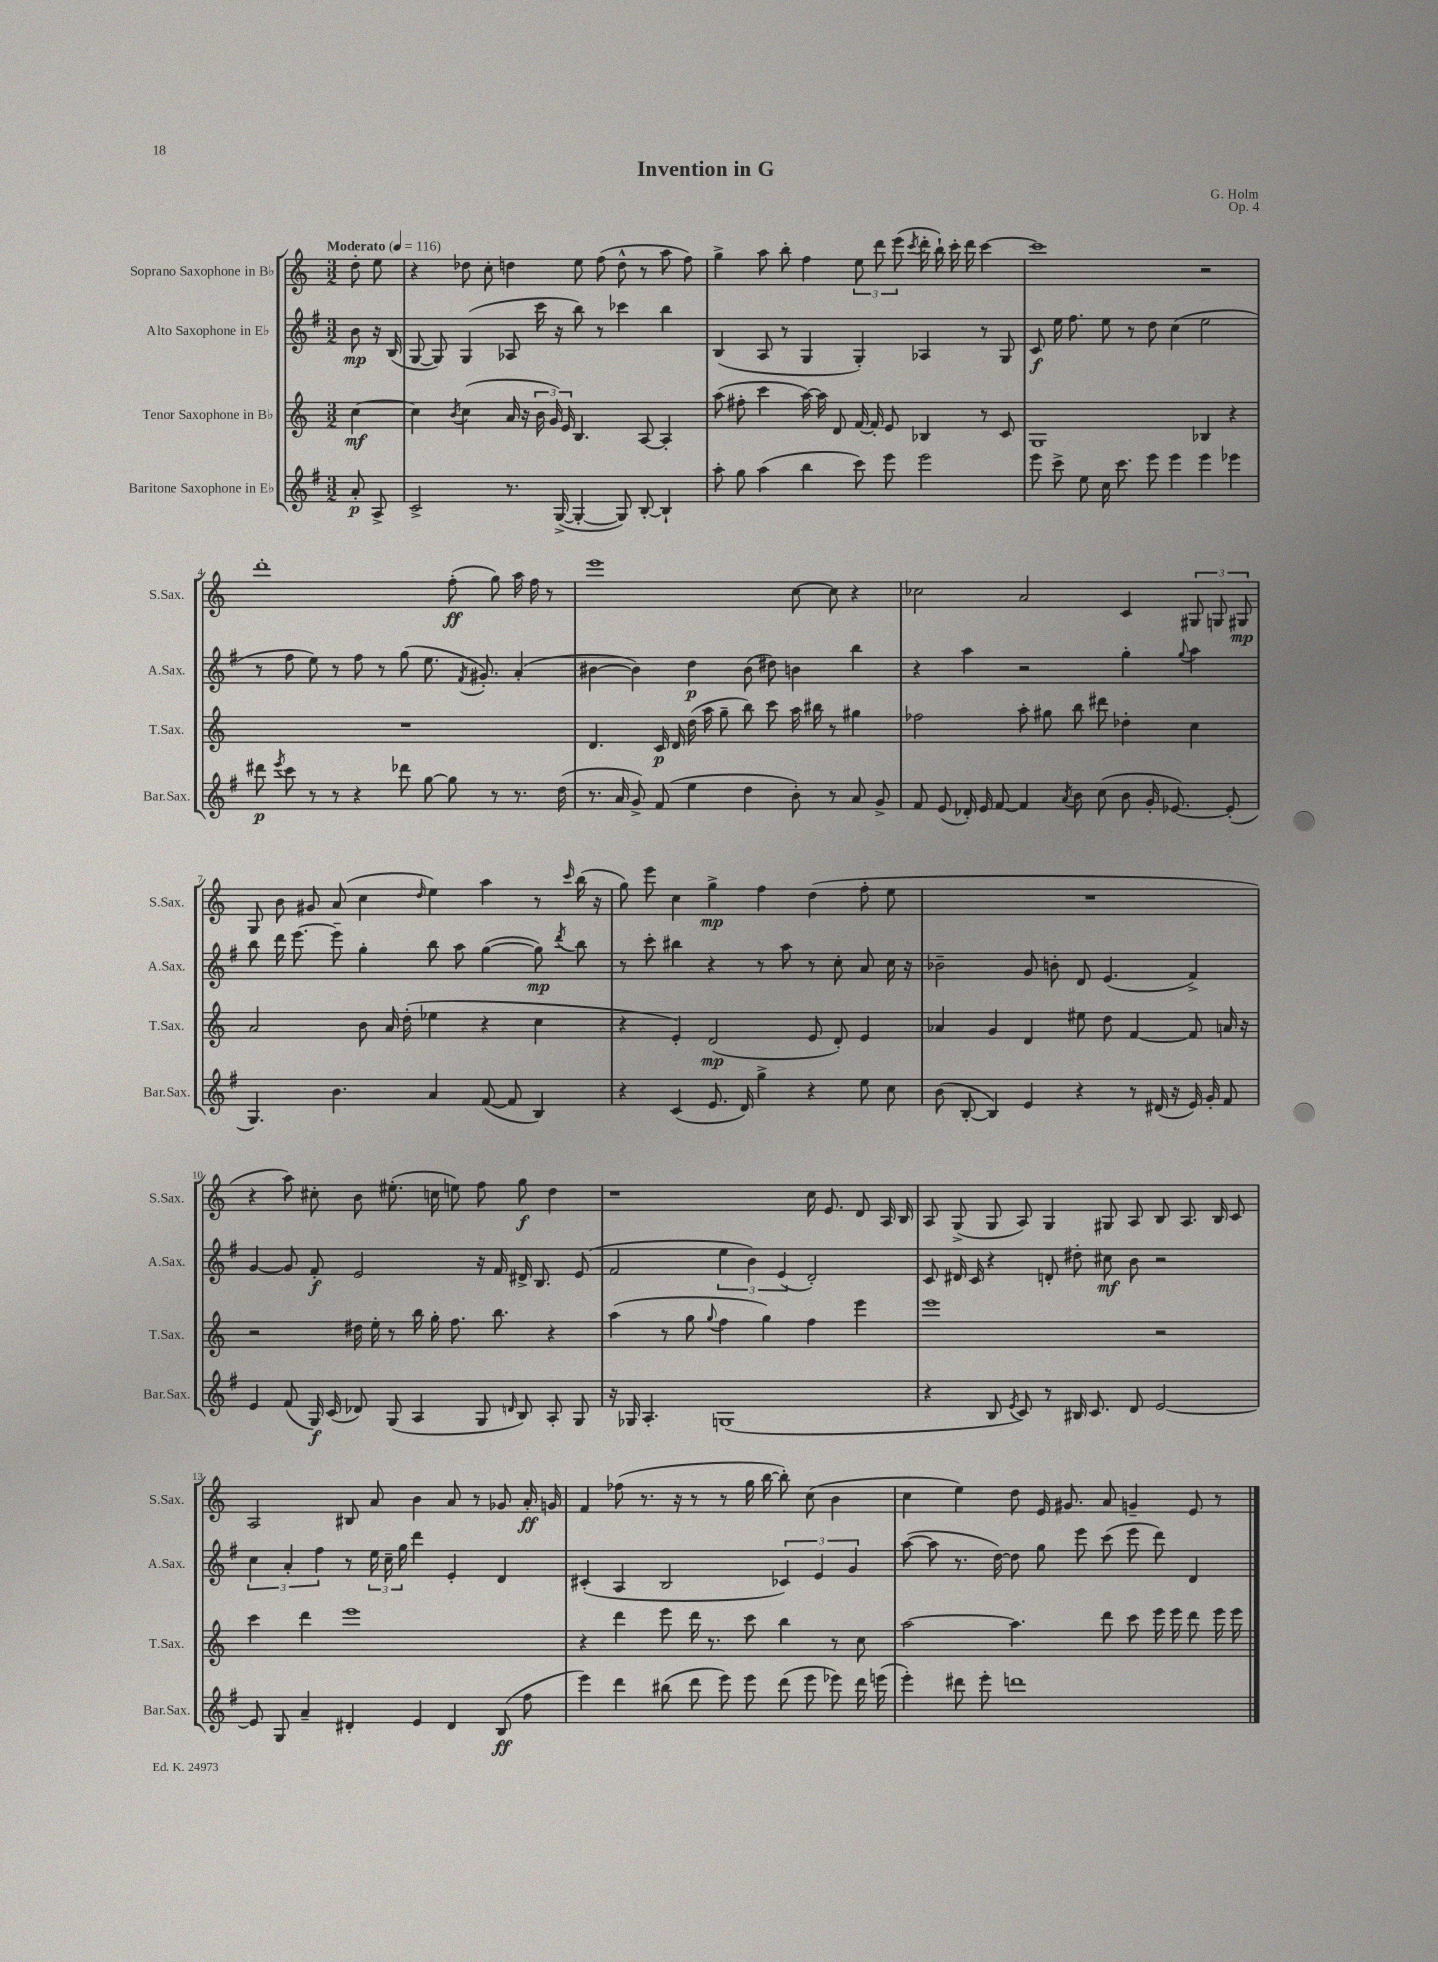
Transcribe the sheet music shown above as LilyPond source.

\header { title = "Invention in G" composer = "G. Holm" opus = "Op. 4" }
<<
\new StaffGroup <<
\new Staff = "s0" \with { instrumentName = "Soprano Saxophone in Bb" shortInstrumentName = "S.Sax." } {
    \clef treble \key c \major \numericTimeSignature \time 3/2 \partial 4 \tempo "Moderato" 4 = 116
    \autoBeamOff d''8-. e''8 |
    r4 des''8 c''8-. d''4 e''8 f''8( d''8-^ r8 a''8 f''8) |
    g''4-> a''8 b''8-. f''4 \tuplet 3/2 { e''8 d'''8 e'''8( } \acciaccatura { c'''8 } d'''16-. b''16-!) c'''16-. d'''16 c'''4~ |
    c'''1 r2 |
    d'''1-. f''8-.\ff( g''8) a''16 f''16 r8 |
    e'''1 c''8~ c''8 r4 |
    ces''2 a'2 c'4 \tuplet 3/2 { gis8 g8 gis8\mp } |
    g8 b'8 gis'8 a'8( c''4 \grace { d''16 } e''4) a''4 r8 \grace { c'''16 } b''16( r16 |
    g''8) e'''8 c''4 g''4->\mp f''4 d''4( f''8-. e''8 |
    R1. |
    r4 a''8) cis''8-. b'8 eis''8.-.( c''16 e''8) f''8 g''8\f d''4 |
    r1 c''16 e'8. d'8 a16 b16 |
    a8 g8->( g8 a8) g4 gis8 a8 b8 a8. b16 c'8 |
    a2 bis8 a'8 b'4 a'8 r8 ges'8 a'16-.\ff g'16 |
    f'4 fes''8( r8. r16 r8 r8 g''16 b''16~ b''8-.) c''8( b'4 |
    c''4 e''4) d''8 e'16 gis'8. a'8 g'4-- e'8 r8 \bar "|." |
}
\new Staff = "s1" \with { instrumentName = "Alto Saxophone in Eb" shortInstrumentName = "A.Sax." } {
    \clef treble \key g \major \numericTimeSignature \time 3/2 \partial 4
    \autoBeamOff b'8\mp r16 b16( |
    g8~ g8) g4( aes8 c'''16 r16 b''8) r8 ces'''4 b''4 |
    b4( a8 r8 g4 g4-.) aes4 r8 g8 |
    c'8\f e''16 fis''8. e''8 r8 d''8 c''4( e''2 |
    r8 fis''8 e''8) r8 fis''8 r8 g''8( e''8. \acciaccatura { fis'8 } gis'8.-.) a'4-.( |
    bis'4~ bis'4) d''4\p bis'8( dis''8) b'4 b''4 |
    r4 a''4 r2 g''4-. \appoggiatura { g''8 } a''4 |
    b''8 d'''16 e'''8.~ e'''8-- g''4-. b''8 a''8 g''4~( g''8\mp) \acciaccatura { d'''8 } b''8 |
    r8 c'''8-. bis''4 r4 r8 a''8 r8 c''8-. a'8 c''16 r16 |
    bes'2-- g'8 b'8-. d'8 e'4.( fis'4->) |
    g'4~ g'8 fis'8-.\f e'2 r16 fis'16 dis'16-> b8. e'8( |
    fis'2 \tuplet 3/2 { e''4 b'4) e'4( } d'2-.) |
    c'8 dis'16 c'16 r4 d'8-. dis''8-. cis''8\mf b'8 r2 |
    \tuplet 3/2 { c''4 a'4-. fis''4 } r8 \tuplet 3/2 { e''16 c''16-- g''16 } d'''4 e'4-. d'4 |
    cis'4-.( a4 b2 \tuplet 3/2 { ces'4) e'4 g'4 } |
    a''8~( a''8 r8. d''16~) d''8 g''8 e'''8 c'''8( e'''8 d'''8) d'4 \bar "|." |
}
\new Staff = "s2" \with { instrumentName = "Tenor Saxophone in Bb" shortInstrumentName = "T.Sax." } {
    \clef treble \key c \major \numericTimeSignature \time 3/2 \partial 4
    \autoBeamOff c''4~\mf |
    c''4 \acciaccatura { b'8 } c''4( a'16 r16 \tuplet 3/2 { b'16 g'16) e'16 } b4. a8~ a4-. |
    a''8( fis''8-. c'''4 a''16~) a''16 d'8 f'16~ f'16-. e'8 bes4 r8 c'8 |
    g1 bes4 r4 |
    R1. |
    d'4. c'16\p d'16 d''16( a''16 g''8-- b''8) c'''8 a''16 bis''16 r8 gis''4 |
    fes''2 a''8-. gis''8 b''8 dis'''8 des''4-. c''4 |
    a'2 b'8 a'16 d''16-.( ees''4 r4 c''4 |
    r4 e'4-.) d'2\mp( e'8 d'8-.) e'4 |
    aes'4 g'4 d'4 eis''8 d''8 f'4~ f'8 a'16 r16 |
    r2 dis''16 e''16-. r8 b''16 g''16-. f''8. b''8. r4 |
    a''4( r8 g''8 \appoggiatura { g''8 } f''4 g''4) f''4 e'''4 |
    e'''1 r2 |
    c'''4 d'''4 e'''1 |
    r4 d'''4 e'''8 d'''16 r8. c'''8 b''4 r8 c''8 |
    a''2~ a''4. d'''8 c'''8 e'''16 e'''16 d'''8 e'''16 e'''16 \bar "|." |
}
\new Staff = "s3" \with { instrumentName = "Baritone Saxophone in Eb" shortInstrumentName = "Bar.Sax." } {
    \clef treble \key g \major \numericTimeSignature \time 3/2 \partial 4
    \autoBeamOff a'8-.\p a8-> |
    c'2-> r8. g16~->( g4~-. g8) b8~-. b4-! |
    a''8-. g''8 a''4( b''4 c'''8) e'''8 e'''2 |
    e'''8 c'''8-> e''8 c''16 c'''8. e'''8 e'''4 e'''4 ees'''4 |
    dis'''8\p \acciaccatura { e'''8 } c'''8 r8 r8 r4 des'''8 g''8~ g''8 r8 r8. d''16( |
    r8. a'16 g'8->) fis'8( e''4 d''4 b'8-.) r8 a'8 g'8-> |
    fis'8 e'8( des'16-.) e'16 fis'8~ fis'4 \acciaccatura { a'8 } b'8 c''8( b'8 g'16-. ees'8.~) ees'8-.( |
    g4.) b'4. a'4 fis'8~( fis'8 b4) |
    r4 c'4( e'8. d'16) g''4-> r4 e''8 c''8 |
    b'8( b8~-. b4) e'4 r4 r8 dis'16( r16 e'16) g'16-. fis'8 |
    e'4 fis'8( g16\f) c'16( des'8) g8( a4 g8 \grace { d'16 } b8) a8-. g8 |
    r16 ges16 a4.-. g1( |
    r4 b8 \acciaccatura { e'8 } c'8) r8 bis16 c'8. d'8 e'2~ |
    e'8 g8 a'4-- dis'4-. e'4 dis'4 b8\ff( fis''8 |
    e'''4) d'''4 bis''8( d'''8 e'''8) e'''8 d'''8( e'''8 ees'''8) d'''16 e'''16( |
    e'''4-.) dis'''8 e'''8-. d'''1 \bar "|." |
}
>>
>>
